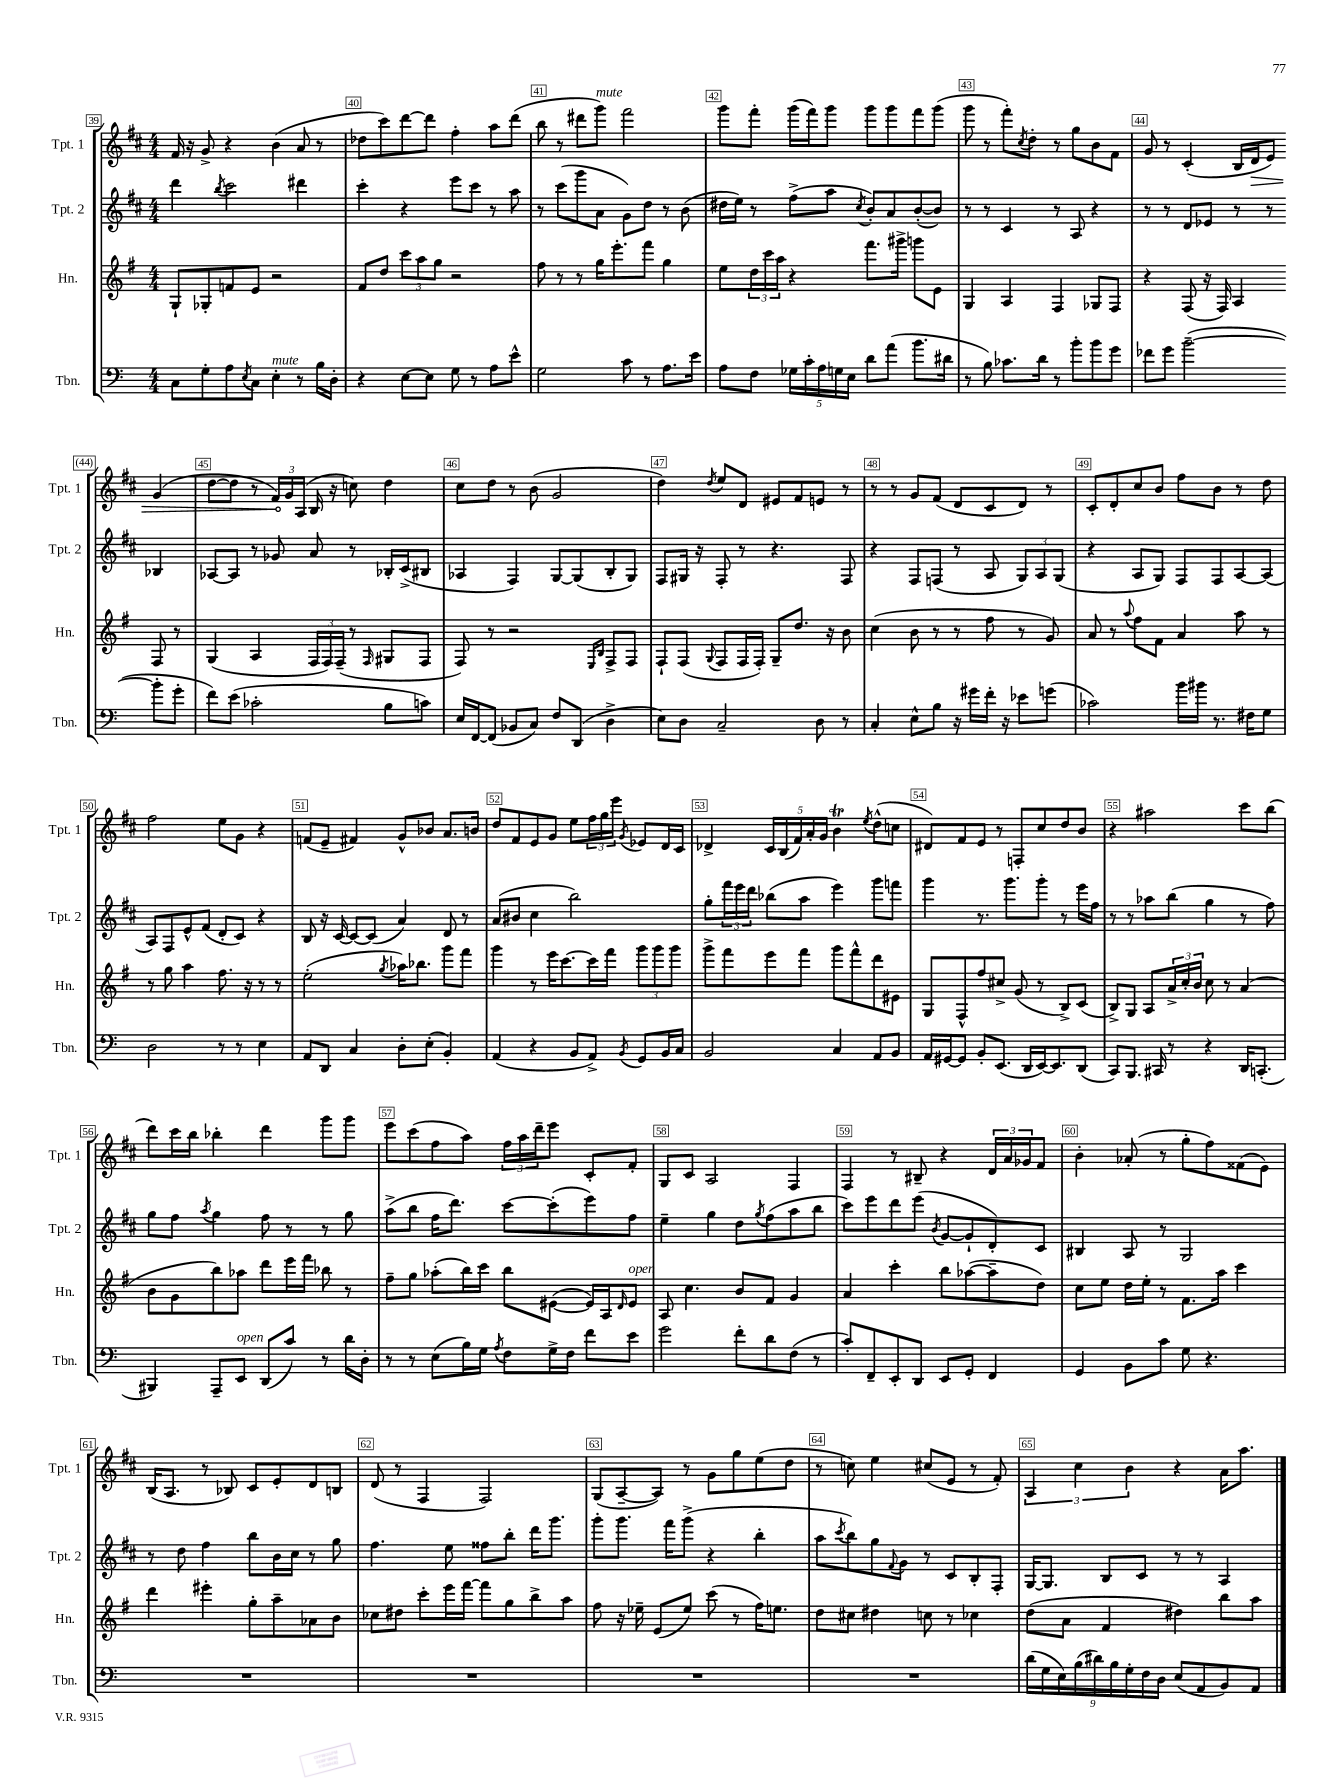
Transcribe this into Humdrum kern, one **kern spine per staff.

**kern	**kern	**kern	**kern	**dynam
*part4	*part3	*part2	*part1	*part1
*staff4	*staff3	*staff2	*staff1	*staff1
*I"Tbn.	*I"Hn.	*I"Tpt. 2	*I"Tpt. 1	*
*I'Tbn.	*I'Hn.	*I'Tpt. 2	*I'Tpt. 1	*
*clefF4	*clefG2	*clefG2	*clefG2	*
*k[]	*k[f#]	*k[f#c#]	*k[f#c#]	*
*M4/4	*M4/4	*M4/4	*M4/4	*
=39	=39	=39	=39	=39
8C\L	8G`/L	4ddd\	16f#/	.
.	.	.	16r	.
8G'\	8G-X'/	.	8g^/	.
.	.	8qbb/	.	.
8A\	8fn/	2ccc#\	4r	.
8qE/	.	.	.	.
8C\J	8e/J	.	.	.
!LO:TX:a:i:t=mute	!	!	!	!
4E'\	2r	.	(4b\	.
8r	.	4ddd#X\	8a/	.
16B\LL	.	.	8r	.
16D'\JJ	.	.	.	.
=40	=40	=40	=40	=40
4r	8f#/L	4ccc#'\	8dd-X\L	.
.	8dd/J	.	8ccc#\)	.
[8E\L	12ccc\L	4r	[8ddd\	.
.	12aa\	.	.	.
8E\J]	.	.	8ddd\J]	.
.	12gg\J	.	.	.
8G\	2r	8eee\L	4ff#'\	.
8r	.	8ccc#\J	.	.
8A\L	.	8r	8aa\L	.
8e^^\J	.	8aa\	(8ddd\J	.
=41	=41	=41	=41	=41
2G\	8ff#\	8r	8bb\	.
.	8r	(8ccc#\L	8r	.
.	8r	8ggg\	8ddd#X\L	.
!	!	!	!LO:TX:a:i:t=mute	!
.	16gg\KL	8a\J	8ggg\J)	.
.	8.eee'\	.	.	.
8c\	.	8g\L)	2fff#\	.
8r	8fff#\J	8dd\J	.	.
8.A\L	4gg\	8r	.	.
.	.	(8b\	.	.
16e\Jk	.	.	.	.
=42	=42	=42	=42	=42
8A\L	8ee\L	16dd#X\LL	8ggg\L	.
.	.	16ee\JJ)	.	.
8F\J	24dd\L	8r	8fff#'\J	.
.	24ccc\	.	.	.
.	24aa\JJ	.	.	.
20G-X\LL	4r	(8ff#^\L	(16ggg\LL	.
20c'\	.	.	.	.
.	.	.	16fff#\J)	.
20A\	.	.	.	.
.	.	8aa\J	8ggg\J	.
20Gn\	.	.	.	.
20E\JJ	.	.	.	.
.	.	8qcc#/	.	.
8d\L	8.fff#\L	8b'/L)	8ggg\L	.
(8a\J	.	8a/	8ggg\	.
.	16ggg#X^\Jk	.	.	.
8.b\L	8gggn\L	([8b'/	8fff#\	.
.	8e\J	8b/J])	(8ggg\J	.
16d#X\Jk	.	.	.	.
=43	=43	=43	=43	=43
8r	4G/	8r	8ggg\	.
8B\)	.	8r	8r	.
8.c-X\L	4A/	4c#/	8fff#'\L)	.
.	.	.	8qcc#/	.
.	.	.	8dd'\J	.
16d\Jk	.	.	.	.
8r	4F#/	8r	8r	.
8b'\L	.	8A/	8gg\L	.
8b\	8G-X/L	4r	8b\	.
8g\J	8F#/J	.	8f#\J	.
=44	=44	=44	=44	=44
8f-X\L	4r	8r	8g/	.
8g\J	.	8r	8r	.
([2b~\	(8F#/	8d/L	(4c#'/	.
.	16r	8e-X/J	.	.
.	16F#/)	.	.	.
.	4A/	8r	16B/LL	.
!	!	!	!	!LO:HP:b
.	.	.	16d/J	>
.	.	8r	8e/J)	.
8b'\L]	8F#/	4B-X/	(4g/	.
8g'\J	8r	.	.	.
!!LO:LB:g=z
=45	=45	=45	=45	=45
8f\L)	(4G/	[8A-X/L	[8dd\L	.
(8e\J	.	8A-/J]	8dd\J]	.
2c-X'\	4A/	8r	8r	.
.	.	8g-X/	24f#/LL)	.
.	.	.	24g/	]
.	.	.	(24A/JJ	.
.	24F#/LL	8a/	16B/	.
.	24F#/)	.	.	.
.	.	.	16r	.
.	(24F#~/JJ	.	.	.
.	8r	8r	8ccn\)	.
.	16qqF#/	.	.	.
8B\L	8G#X/L	16B-X'/LL	4dd\	.
.	.	(16c#^/J	.	.
8cn\J)	8F#/J	8B#X/J	.	.
=46	=46	=46	=46	=46
16E/LL	8F#/)	4A-X/	8cc#\L	.
[16FF/J	.	.	.	.
(8FF/J]	8r	.	8dd\J	.
8BB-X/L	2r	4F#/)	8r	.
8C/J)	.	.	(8b\	.
8F/L	.	[8G/L	2g/	.
(8DD/J	.	(8G/]	.	.
.	16qqE/LL	.	.	.
.	16qqB/JJ	.	.	.
4D^\	8F#^/L	8B'/	.	.
.	8F#/J	8G/J)	.	.
=47	=47	=47	=47	=47
8E\L)	8F#`/L	8F#/L	4dd\)	.
8D\J	(8F#/J	16G#X/Jk	.	.
.	.	16r	.	.
.	8qqG/	.	8qdd/	.
2C~/	8F#/L	8F#'/	8ee/L	.
.	16F#/L	8r	8d/J	.
.	16F#'/JJ)	.	.	.
.	8G~/L	4.r	8e#X/L	.
.	8.dd/J	.	8f#/	.
8D\	.	.	8en/J	.
.	16r	.	.	.
8r	8b\	8F#/	8r	.
=48	=48	=48	=48	=48
4C'/	(4cc\	4r	8r	.
.	.	.	8r	.
8E^^\L	8b\	8F#/L	8g/L	.
8B\J	8r	(8Fn/J	(8f#/J	.
16r	8r	8r	8d/L	.
16g#X\LL	.	.	.	.
16f'\JJ	8ff#\	8A/	8c#/	.
16r	.	.	.	.
8e-X\L	8r	12G/L)	8d/J)	.
.	.	12A/	.	.
(8gn\J	8g/)	.	8r	.
.	.	(12G/J	.	.
=49	=49	=49	=49	=49
2c-X\)	8a/	4r	8c#'/L	.
.	8r	.	8d'/	.
.	8qqaa/	.	.	.
.	8ff#\L	8A/L	8cc#/	.
.	8f#\J	8G/J)	8b/J	.
16b\LL	4a/	8F#/L	8ff#\L	.
16b#X\JJ	.	.	.	.
8.r	.	8F#/	8b\J	.
.	8aa\	[8A/	8r	.
16F#X\KL	.	.	.	.
8G\J	8r	(8A/J]	8dd\	.
!!LO:LB:g=z
=50	=50	=50	=50	=50
2D\	8r	8A/L)	2ff#\	.
.	8gg\	8F#/	.	.
.	4aa\	8e^^/	.	.
.	.	(8f#/J	.	.
8r	8.ff#\	8d'/L	8ee\L	.
8r	.	8c#/J)	8g\J	.
.	16r	.	.	.
4E\	8r	4r	4r	.
.	8r	.	.	.
=51	=51	=51	=51	=51
8AA/L	(2ee'\	8B/	(8fn/L	.
8DD/J	.	16r	8e~/J	.
.	.	[16c#/	.	.
4C/	.	8c#/L_	4f#X/)	.
.	.	(8c#/J]	.	.
.	8qgg/	.	.	.
8D'\L	16aa-X\KL)	4a/)	8g^^/L	.
.	8.bb-X\J	.	.	.
(8E'\J	.	.	8b-X/J	.
4BB'/)	8ggg\L	8d/	8.a/L	.
.	8fff#\J	8r	.	.
.	.	.	16bn/Jk	.
=52	=52	=52	=52	=52
(4AA/	4ggg\	(8a/L	8dd/L	.
.	.	8b#X/J	8f#/	.
4r	8r	4cc#\	8e/	.
.	16eee\KL	.	8g/J	.
.	[8.ccc\	.	.	.
8BB/L	.	2bb\)	8ee\L	.
8AA^/J)	16ccc\L]	.	24ff#\L	.
.	.	.	24gg\	.
.	16fff#\JJ	.	.	.
.	.	.	24eee\JJ	.
8qBB/	.	.	8qg/	.
8GG/L	12ggg\L	.	8e-X/L	.
.	12ggg\	.	.	.
16BB/L	.	.	16d/L	.
.	12ggg\J	.	.	.
16C/JJ	.	.	16c#/JJ	.
=53	=53	=53	=53	=53
2BB/	8ggg^\L	8gg'\L	4d-X^/	.
.	8fff#\	24fff#\L	.	.
.	.	24eee\	.	.
.	.	24ddd\JJ	.	.
.	8eee\	(8bb-X\L	20c#/LL	.
.	.	.	(20B/	.
.	.	.	20f#/)	.
.	8fff#\J	8aa\J	.	.
.	.	.	20a'/	.
.	.	.	20g/JJ	.
4C/	8ggg\L	4eee\)	4bT\	.
.	8fff#^^\	.	.	.
.	.	.	8qee/	.
8AA/L	8ddd\	8ggg\L	(8dd^^\L	.
8BB/J	8e#X\J	8fffn\J	8ccn\J	.
=54	=54	=54	=54	=54
16AA/LL	8G/L	4ggg\	8d#X/L)	.
[16GG#X/J	.	.	.	.
8GG#/J]	8F#^^/	.	8f#/	.
8BB'/L	8ff#/	8.r	8e/J	.
(8.EE/J	8cc#X^/J	.	8r	.
.	.	8.ggg\L	.	.
.	(8g/	.	8Fn'/L	.
16DD/LL	.	.	.	.
[16EE/J)	8r	8ggg'\J	8cc#/	.
8.EE/]	.	.	.	.
.	8B^/L)	8r	8dd/	.
(8DD/J	(8c/J	16eee\LL	8b/J	.
.	.	16ff#\JJ	.	.
=55	=55	=55	=55	=55
8CC/L)	8B^/L)	8r	4r	.
8.BBB/J	8G/J	8r	.	.
.	8A/L	8aa-X\L	2aa#X\	.
16CC#X/	.	.	.	.
8r	24a^/L	(8bb\J	.	.
.	24cc'/	.	.	.
.	24b/JJ	.	.	.
4r	8cc\	4gg\	.	.
.	8r	.	.	.
16DD/KL	(4a/	8r	8ccc#\L	.
(8.CCn'/J	.	.	.	.
.	.	8ff#\)	(8bb\J	.
!!LO:LB:g=z
=56	=56	=56	=56	=56
4BBB#X/)	8b\L	8gg\L	8ddd\L)	.
.	8g\	8ff#\J	16ccc#\L	.
.	.	.	16bb\JJ	.
.	.	8qaa/	.	.
8AAA~/L	8bb\)	4gg\	4bb-X'\	.
!LO:TX:a:i:t=open	!	!	!	!
8EE/J	8aa-X\J	.	.	.
(8DD/L	8ddd\L	8ff#\	4ddd\	.
8c/J)	16eee\L	8r	.	.
.	16fff#\JJ	.	.	.
8r	8bb-X\	8r	8ggg\L	.
16d\LL	8r	8gg\	8ggg\J	.
16D'\JJ	.	.	.	.
=57	=57	=57	=57	=57
8r	8ff#~\L	(8aa^\L	8eee\L	.
8r	8gg\J	8bb\J	(8ccc#\	.
(8E\L	(8aa-X'\L	16ff#\KL	8ff#\	.
.	.	8.ddd\J)	.	.
16B\L)	16bb\L)	.	8aa\J)	.
16G\JJ	16ccc\JJ	.	.	.
8qA/	.	.	.	.
8F\L	8bb\L	[8ccc#\L	24ff#\LL	.
.	.	.	24aa\	.
.	.	.	24ddd~\J	.
16G^\L	([8e#X\J	(8ccc#'\]	8eee\J	.
16F\JJ	.	.	.	.
8f\L	16e#/LL])	8eee\)	8c#'/L	.
.	16A/J	.	.	.
.	16qqd/	.	.	.
!	!LO:TX:a:i:t=open	!	!	!
8e\J	8e#/J	8ff#\J	8f#'/J	.
=58	=58	=58	=58	=58
2g\	8A/	4ee~\	8G/L	.
.	4.cc\	.	8c#/J	.
.	.	4gg\	2A/	.
8f'\L	8b/L	8dd\L	.	.
.	.	8qgg/	.	.
8d\	8f#/J	(8ff#\	.	.
(8F\J	4g/	8aa\	4F#/	.
8r	.	8bb\J	.	.
=59	=59	=59	=59	=59
8c'/L)	4a/	8ccc#\L)	4F#/	.
8FF~/	.	8eee\	.	.
8EE'/	4ccc'\	8ddd\	8r	.
8DD/J	.	(8eee\J	8B#X~/	.
.	.	8qb/	.	.
8EE/L	8bb\L	[8g/L	4r	.
8GG'/J	([8aa-X\	8g`/]	.	.
4FF/	8aa-~\]	8d'/)	24d/LL	.
.	.	.	24a/	.
.	.	.	24g-X/J	.
.	8dd\J)	8c#/J	8f#/J	.
=60	=60	=60	=60	=60
4GG/	8cc\L	4B#X/	4b'\	.
.	8ee\J	.	.	.
8BB\L	16dd\LL	8A/	(8a-X'/	.
.	16ee'\JJ	.	.	.
8c\J	8r	8r	8r	.
8G\	8.f#\L	2G/	8gg'\L	.
4.r	.	.	8ff#\)	.
.	16aa\Jk	.	.	.
.	4ccc\	.	(8f##X\	.
.	.	.	8e\J)	.
!!LO:LB:g=z
=61	=61	=61	=61	=61
1r	4ddd\	8r	(16B/KL	.
.	.	.	8.A/J	.
.	.	8dd\	.	.
.	4eee#X'\	4ff#\	8r	.
.	.	.	8B-X/)	.
.	8gg'\L	8bb\L	8c#/L	.
.	8aa~\	16b\L	8e'/	.
.	.	16cc#\JJ	.	.
.	8a-X\	8r	8d/	.
.	8b\J	8gg\	8Bn/J	.
=62	=62	=62	=62	=62
1r	8cc-X\L	4.ff#\	(8d/	.
.	8dd#X\J	.	8r	.
.	8ccc'\L	.	4F#/	.
.	16eee\L	8ee\	.	.
.	[16fff#\JJ	.	.	.
.	8fff#\L]	8ff##X\L	2F#/)	.
.	8gg\	8bb'\J	.	.
.	8bb^\	16ddd\KL	.	.
.	.	8.ggg\J	.	.
.	8aa\J	.	.	.
=63	=63	=63	=63	=63
1r	8ff#\	8ggg'\L	(8G/L	.
.	16r	8.ggg\J	[8A~/	.
.	16ee-X~\	.	.	.
.	(8e/L	.	8A/J])	.
.	.	16fff#\KL	.	.
.	8ee-/J)	(8ggg^\J	8r	.
.	(8ccc\	4r	8g\L	.
.	8r	.	8gg\	.
.	16ff#\KL)	4bb'\	(8ee\	.
.	8.een\J	.	.	.
.	.	.	8dd\J	.
=64	=64	=64	=64	=64
1r	8dd\L	8aa\L	8r	.
.	.	8qccc#/	.	.
.	8cc#X\J	8bb\)	8ccn\)	.
.	4dd#X\	8gg\	4ee\	.
.	.	8qqf#/	.	.
.	.	8g\J	.	.
.	8ccn\	8r	(8cc#X/L	.
.	8r	8c#/L	8e/J	.
.	4cc-X\	8B'/	8r	.
.	.	8F#'/J	8f#'/)	.
=65	=65	=65	=65	=65
(18d\LL	(8dd\L	[16G/KL	6A/	.
18G\	.	.	.	.
.	.	8.G/J]	.	.
18E\)	.	.	.	.
.	8a\J	.	.	.
(18B\	.	.	6cc#\	.
18d#X\)	.	.	.	.
.	4f#/	8B/L	.	.
18B\	.	.	.	.
18G'\	.	.	6b\	.
.	.	8c#/J	.	.
18F\	.	.	.	.
18D\JJ	.	.	.	.
(8E/L	4dd#X\)	8r	4r	.
8AA/	.	8r	.	.
8BB/)	8bb\L	4A/	16a\KL	.
.	.	.	8.aa\J	.
8AA/J	8aa\J	.	.	.
==	==	==	==	==
*-	*-	*-	*-	*-
